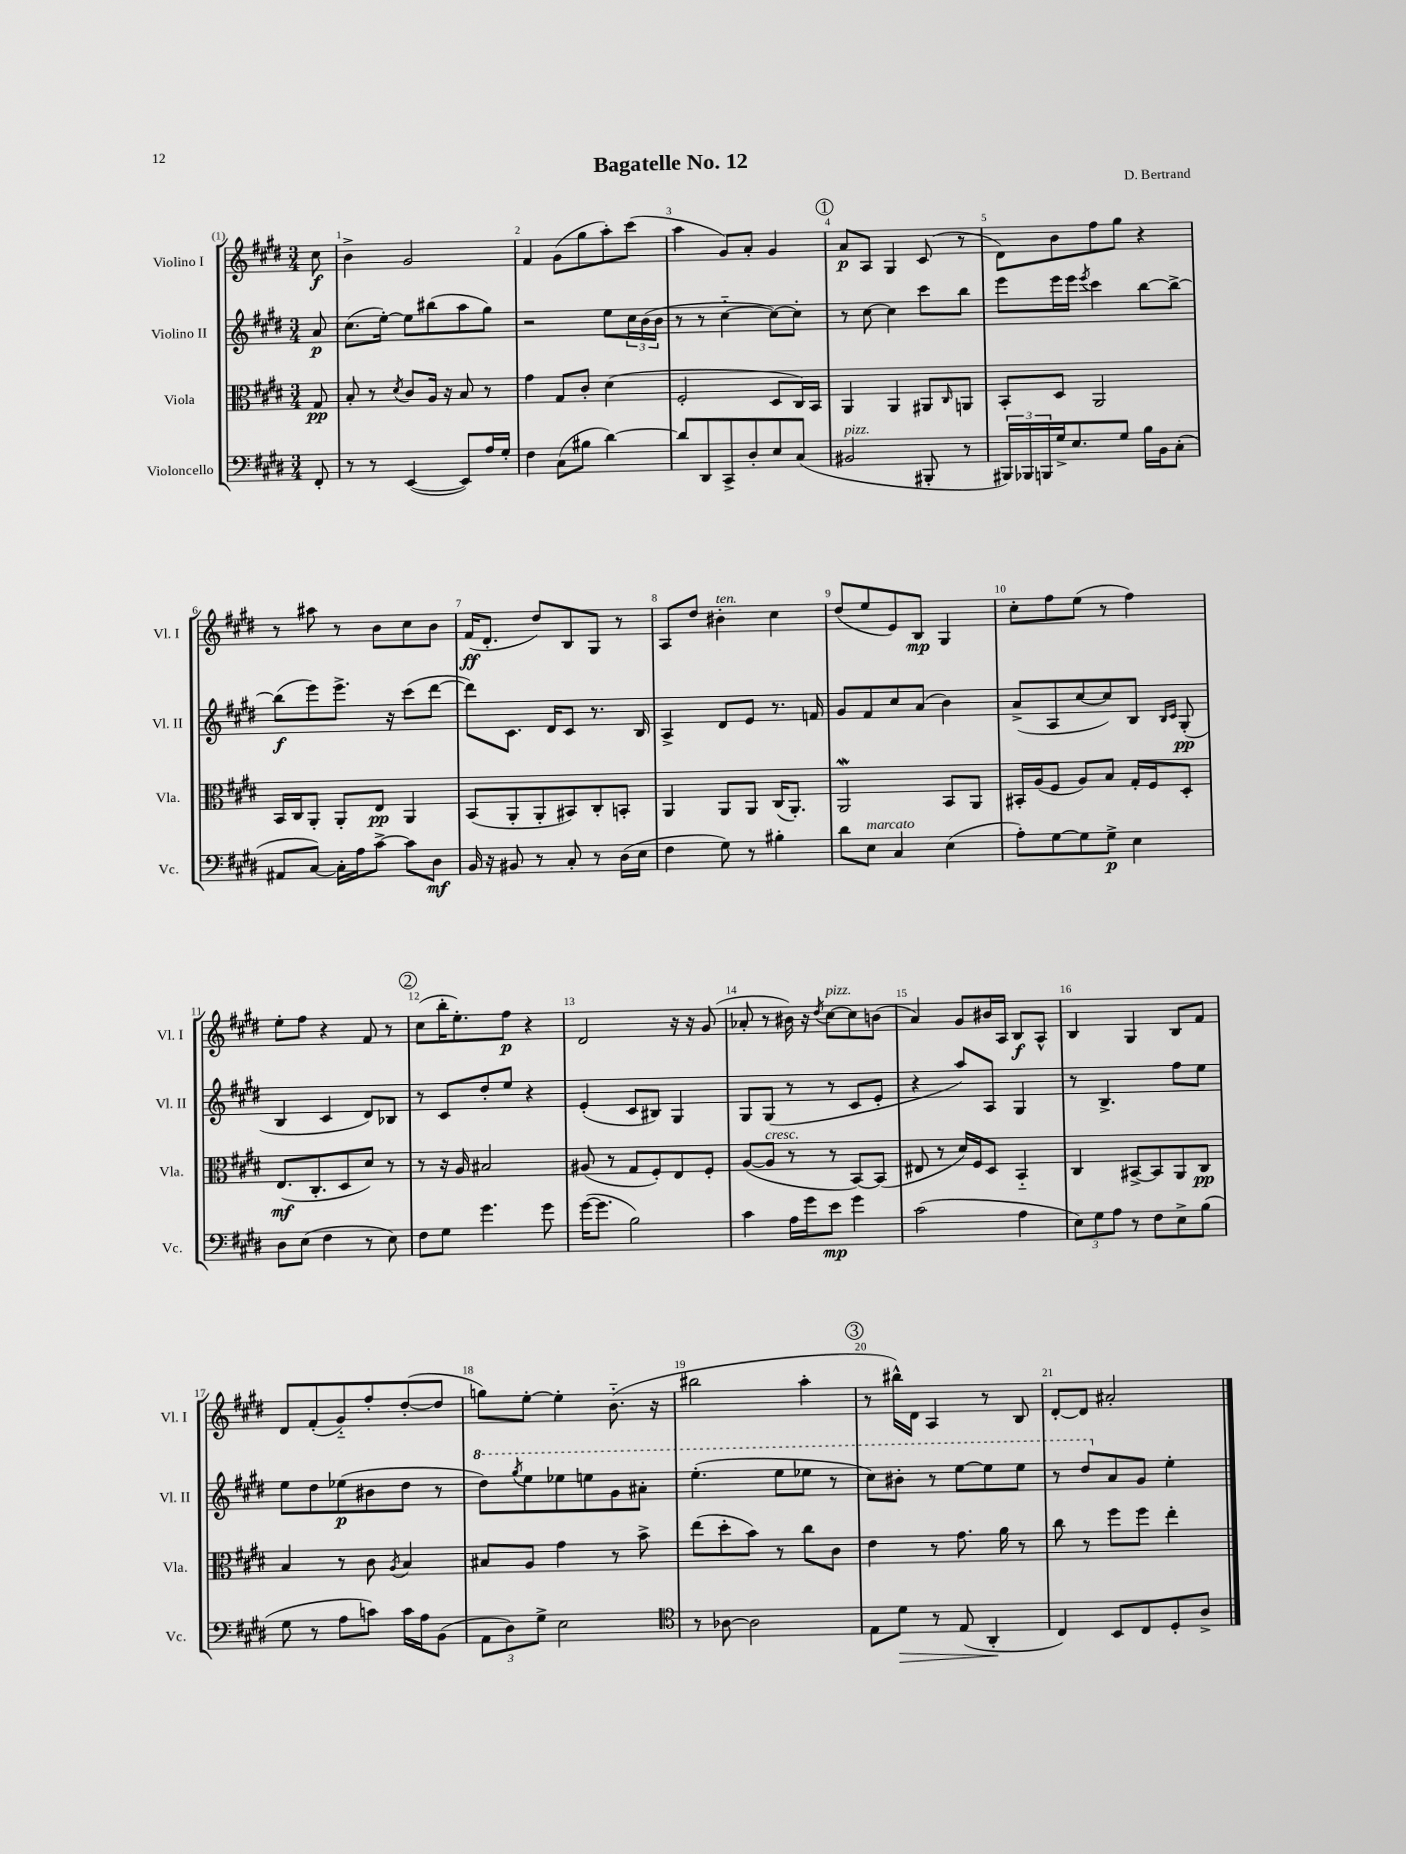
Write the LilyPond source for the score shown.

\header { title = "Bagatelle No. 12" composer = "D. Bertrand" }
<<
\new StaffGroup <<
\new Staff = "s0" \with { instrumentName = "Violino I" shortInstrumentName = "Vl. I" } {
    \clef treble \key e \major \numericTimeSignature \time 3/4 \partial 8
    cis''8\f |
    b'4-> gis'2 |
    fis'4 gis'8( gis''8 a''8-.) cis'''8( |
    a''4 gis'8) a'8-. gis'4 |
    \mark \markup { \circle "1" } a'8\p a8 gis4 cis'8( r8 |
    dis'8) b'8 fis''8 gis''8 r4 |
    r8 ais''8 r8 b'8 cis''8 b'8 |
    fis'16\ff( dis'8.-. dis''8) b8 gis8 r8 |
    a8 dis''8 bis'4-.^\markup { \italic "ten." } cis''4 |
    dis''8( e''8 e'8) b8\mp gis4 |
    cis''8-. fis''8 e''8( r8 fis''4) |
    e''8-. fis''8 r4 fis'8 r8 |
    \mark \markup { \circle "2" } cis''8( b''16-. e''8.-.) fis''8\p r4 |
    dis'2 r16 r16 gis'8( |
    aes'8-. r8 bis'16) r16 \acciaccatura { dis''8 } cis''8~^\markup { \italic "pizz." } cis''8 b'8( |
    a'4) gis'8 bis'16 a16 b8\f a8-^ |
    b4 gis4 b8 fis'8 |
    dis'8 fis'8-.( gis'8-_) fis''8-. dis''8~-.( dis''8 |
    g''8) e''8~-. e''4-. b'8.-_( r16 |
    bis''2 a''4-. |
    \mark \markup { \circle "3" } r8 bis''16-^) dis'16 a4 r8 b8 |
    dis'8~-. dis'8 ais'2-. \bar "|." |
}
\new Staff = "s1" \with { instrumentName = "Violino II" shortInstrumentName = "Vl. II" } {
    \clef treble \key e \major \numericTimeSignature \time 3/4 \partial 8
    a'8\p |
    cis''8.( e''16~-.) e''8 bis''8( a''8 gis''8) |
    r2 e''8 \tuplet 3/2 { cis''16 b'16( b'16 } |
    r8 r8 cis''4~-_ cis''8~) cis''8-. |
    \mark \markup { \circle "1" } r8 cis''8~ cis''4 cis'''8 b''8 |
    e'''8 e'''16 e'''16 \acciaccatura { e'''8 } cis'''4 b''8~ b''8~-> |
    b''8\f( e'''8) e'''8.-> r16 cis'''8( dis'''8~ |
    dis'''8) cis'8. dis'16 cis'8 r8. b16 |
    a4-> dis'8 e'8 r8. f'16 |
    gis'8 fis'8 cis''8 a'8( b'4) |
    a'8->( a8 cis''8~ cis''8) b8 \grace { b16 cis'16 } gis8-.\pp( |
    b4 cis'4 dis'8) bes8 |
    \mark \markup { \circle "2" } r8 cis'8 dis''8-. e''8 r4 |
    e'4-.( cis'8 bis8) gis4 |
    gis8 gis8( r8 r8 cis'8 e'8-. |
    r4 a''8) a8 gis4 |
    r8 b4.-> fis''8 e''8 |
    e''8 dis''8 ees''8\p( bis'8 dis''8 r8 |
    \ottava #1 dis'''8) \acciaccatura { gis'''8 } e'''8 ees'''8 e'''8 gis''8 ais''8-. |
    e'''4.-.( e'''8 ees'''8 r8 |
    \mark \markup { \circle "3" } cis'''8) bis''8-. r8 e'''8~ e'''8 e'''8 |
    r8 dis'''8 \ottava #0 a'8 gis'8 e''4-. \bar "|." |
}
\new Staff = "s2" \with { instrumentName = "Viola" shortInstrumentName = "Vla." } {
    \clef alto \key e \major \numericTimeSignature \time 3/4 \partial 8
    gis8\pp |
    b8-. r8 \acciaccatura { dis'8 } cis'8 a16 r16 b8 r8 |
    gis'4 gis8 cis'8-. dis'4( |
    fis2-. dis8 cis16) b,16 |
    \mark \markup { \circle "1" } a,4 a,4 ais,8 \grace { cis16 } a,8 |
    b,8-. dis8 a,2 |
    b,16 cis16 a,8-. a,8-. e8\pp a,4 |
    b,8( a,8-. a,8-. bis,8) cis8-. b,8-. |
    a,4 a,8 a,8 cis16( a,8.-.) |
    a,2\mordent b,8 a,8 |
    bis,16-. a16( fis8 a8) b8 gis16-. fis16 dis8-. |
    e8.\mf( cis8.-. dis8 dis'8) r8 |
    \mark \markup { \circle "2" } r8 r16 a16 bis2 |
    ais8( r8 gis8 fis8-.) e8 fis8-. |
    a8~( a8^\markup { \italic "cresc." } r8 r8 b,8~) b,8( |
    eis8 r8 dis'16) fis16 dis8 b,4-_ |
    cis4 bis,8~-> bis,8 a,8 cis8\pp |
    b4 r8 cis'8 \acciaccatura { a8 } b4 |
    bis8 a8 gis'4 r8 b'8-> |
    e''8( dis''8-. b'8) r8 cis''8 cis'8 |
    \mark \markup { \circle "3" } e'4 r8 gis'8. a'16 r8 |
    cis''8 r8 fis''8 fis''8 e''4-. \bar "|." |
}
\new Staff = "s3" \with { instrumentName = "Violoncello" shortInstrumentName = "Vc." } {
    \clef bass \key e \major \numericTimeSignature \time 3/4 \partial 8
    fis,8-. |
    r8 r8 e,4~( e,8) a16 gis16-. |
    fis4 cis8( bis8 dis'4~) |
    dis'8 dis,8 cis,8-> dis8-. e8 cis8( |
    \mark \markup { \circle "1" } bis,2^\markup { \italic "pizz." } bis,,8-. r8 |
    \tuplet 3/2 { bis,,16) bes,,16 b,,16 } gis16-> e8. gis8 b16 b,16 cis8-.( |
    ais,8 cis8~) cis16-. a16 cis'8~-> cis'8 dis8\mf |
    b,16 r16 bis,8 r8 cis8-. r8 dis16( e16 |
    fis4 gis8) r8 bis4-. |
    dis'8 e8^\markup { \italic "marcato" } cis4 e4( |
    a8-.) gis8~ gis8 gis8->\p e4 |
    dis8 e8( fis4 r8 e8) |
    \mark \markup { \circle "2" } fis8 gis8 gis'4. gis'8 |
    gis'16~( gis'8. b2) |
    cis'4 a16 gis'16 e'8\mp gis'4 |
    cis'2( a4 |
    \tuplet 3/2 { e8) gis8 a8 } r8 fis8 e8-> b8( |
    gis8 r8 a8 c'8) c'16 a16 b,8( |
    \tuplet 3/2 { a,8 dis8) gis8-> } e2 |
    \clef tenor r8 aes8~ aes2 |
    \mark \markup { \circle "3" } e8 dis'8\> r8 e8( a,4-.\! |
    cis4) b,8 cis8 dis8-. a8-> \bar "|." |
}
>>
>>
\layout { \context { \Score \override BarNumber.break-visibility = ##(#f #t #t) barNumberVisibility = #all-bar-numbers-visible } }
